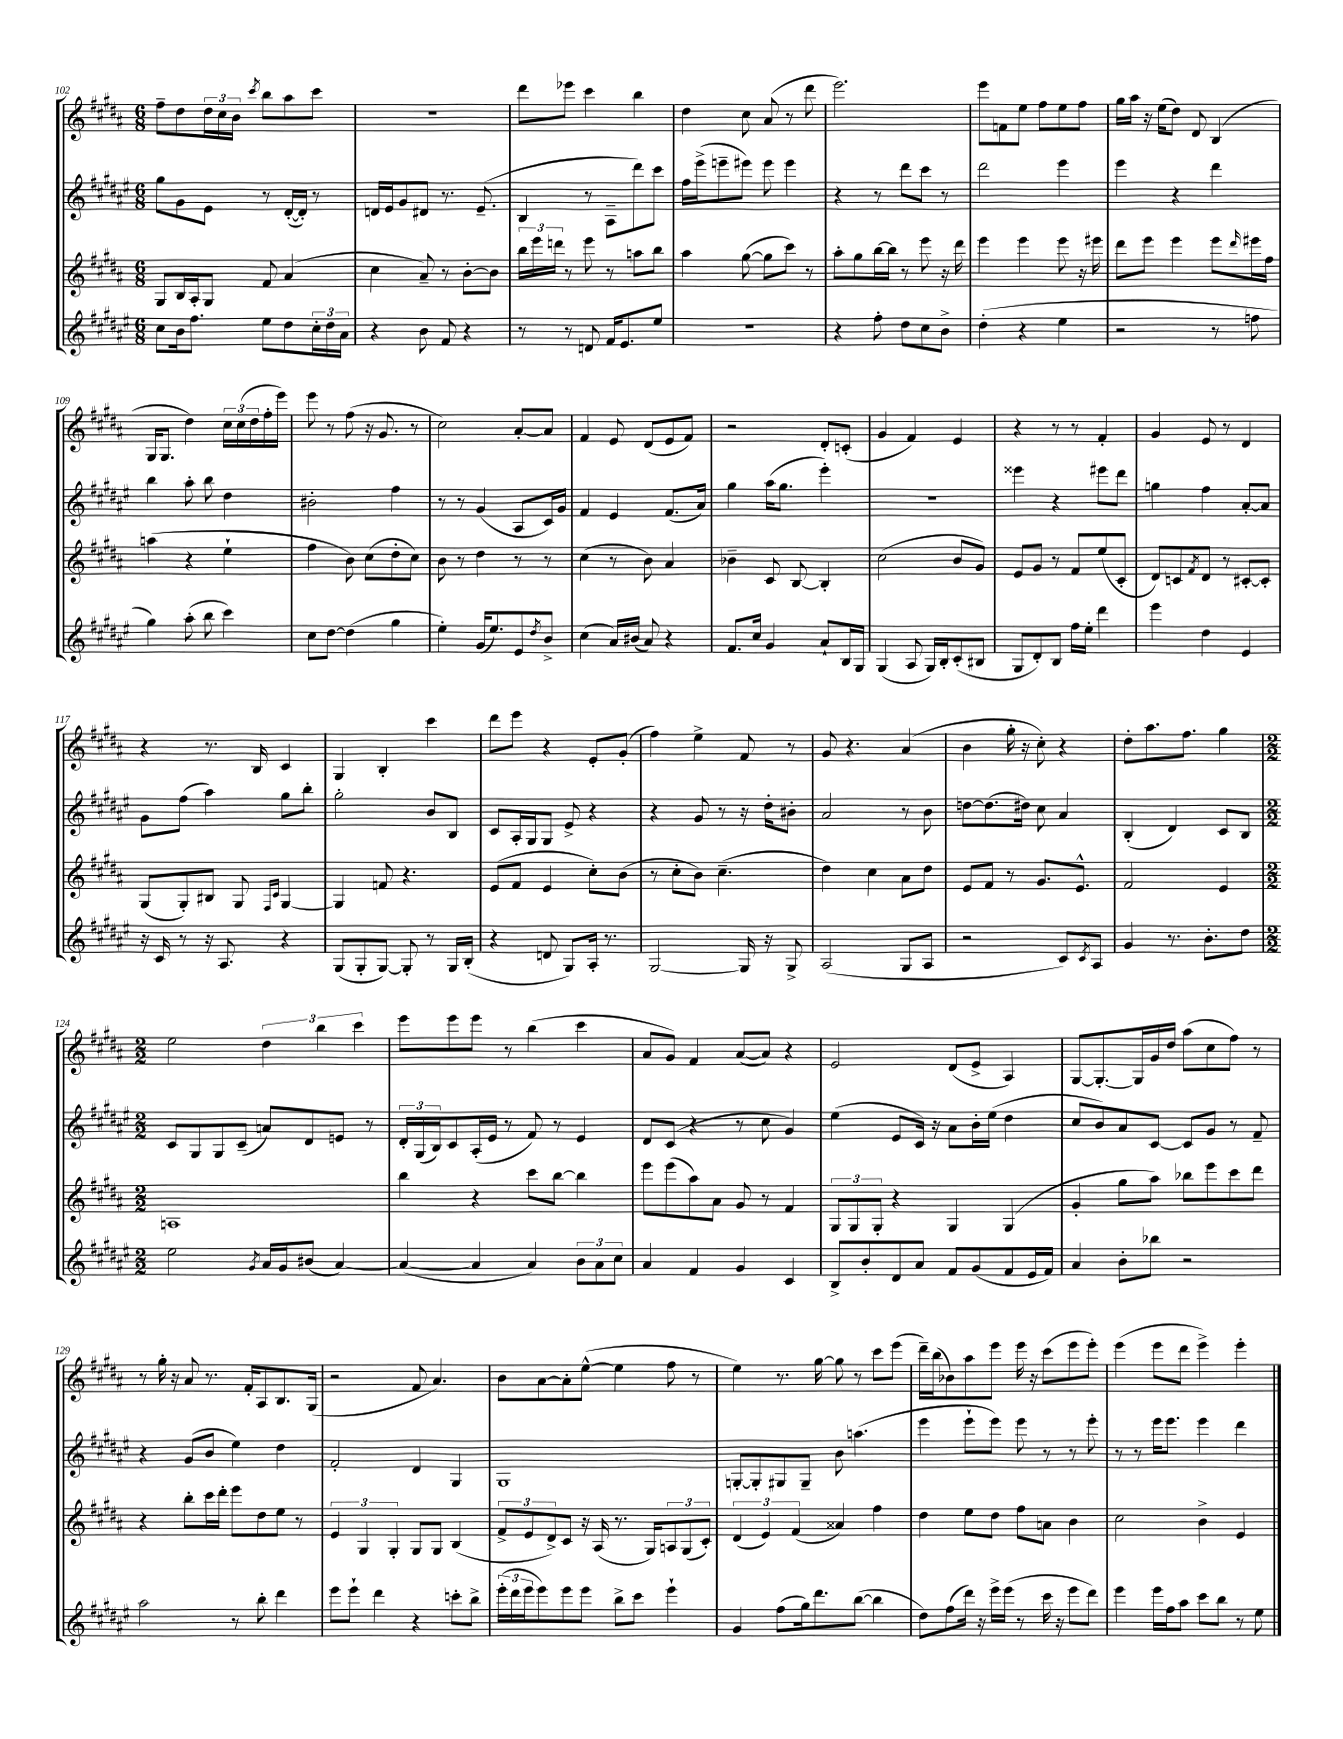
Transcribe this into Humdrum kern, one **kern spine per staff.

**kern	**kern	**kern	**kern
*staff4	*staff3	*staff2	*staff1
*clefG2	*clefG2	*clefG2	*clefG2
*k[f#c#g#d#a#e#]	*k[f#c#g#d#a#]	*k[f#c#g#d#a#e#]	*k[f#c#g#d#a#]
*M6/8	*M6/8	*M6/8	*M6/8
8cc#	8G#	8gg#	8ff#~
16b	16B	8g#	8dd#
8.ff#	16A#'	.	.
.	8G#	8e#	24dd#
.	.	.	24cc#
.	.	.	24b
.	.	.	8qccc#
8ee#	8f#	8r	8bb
8dd#	(4a#	([16d#'	8aa#
.	.	16d#'])	.
24cc#'	.	8r	8ccc#
24dd#	.	.	.
24a#	.	.	.
=	=	=	=
4r	4cc#	16d	2.r
.	.	16e#	.
.	.	8g#	.
8b	8a#~)	8d#	.
8f#	8r	8.r	.
4r	[8b'	.	.
.	.	(8.e#~	.
.	8b]	.	.
=	=	=	=
8r	24bb	4B	8ddd#
.	24eee	.	.
.	24ddd	.	.
8r	8r	.	8eee-
8d	8eee	8r	4ccc#
16f#	8r	8A#~	.
8.e#	.	.	.
.	8aa	8ddd#)	4bb
8ee#	8bb	8ccc#	.
=	=	=	=
2.r	4aa#	16ff#	4dd#
.	.	(16eee#^	.
.	.	8eee~	.
.	([8gg#	8eee#)	8cc#
.	8gg#]	8eee#	(8a#
.	8ccc#)	4eee#	8r
.	8r	.	8ddd#
=	=	=	=
4r	8aa#'	4r	2.eee)
.	8gg#	.	.
8ff#'	[16bb	8r	.
.	16bb]	.	.
8dd#	8r	8ddd#	.
8cc#	8eee	8ccc#	.
8b^	16r	8r	.
.	16ddd#	.	.
=	=	=	=
(4dd#'	4eee	2ddd#	8eee
.	.	.	8f
4r	4eee	.	8ee
.	.	.	8ff#
4ee#	8eee	4eee#	8ee
.	16r	.	8ff#
.	16eee#	.	.
=	=	=	=
2r	8ddd#	4eee#	16gg#
.	.	.	16aa#
.	8eee	.	16r
.	.	.	(16ee
.	4eee	4r	8dd#)
.	.	.	8d#
8r	8eee	4ddd#	(4B
.	16qqddd#	.	.
8ff	16eee#	.	.
.	16ff#	.	.
=	=	=	=
4gg#)	(4aa	4bb	16G#
.	.	.	8.G#
(8aa#'	4r	8aa#'	4dd#)
8bb	.	8bb	.
4ccc#)	4ee`	4dd#	24cc#
.	.	.	(24cc#
.	.	.	24dd#
.	.	.	16ff#'
.	.	.	16eee)
=	=	=	=
8cc#	4ff#	2b#'	8eee
[8dd#	.	.	8r
(4dd#]	8b)	.	(8ff#
.	(8cc#	.	16r
.	.	.	8.g#
4gg#	8dd#'	4ff#	.
.	8cc#)	.	8r
=	=	=	=
4ee#')	8b	8r	2cc#)
.	8r	8r	.
(16g#	4dd#	(4g#	.
8.ee#)	.	.	.
8e#	8r	8A#	[8a#'
8qdd#	.	.	.
8b^	8r	16c#)	8a#]
.	.	16g#	.
=	=	=	=
(4cc#	(4cc#	4f#	4f#
16a#)	8r	4e#	8e
(16b#	.	.	.
8a#)	8b)	.	(8d#
4r	4a#	(8.f#	8e
.	.	.	8f#)
.	.	16a#)	.
=	=	=	=
8.f#	4b-~	4gg#	2r
16cc#	.	.	.
4g#	8c#	(16aa#	.
.	.	8.gg#	.
.	[8B	.	.
8a#`	4B']	4eee#')	8d#'
16B	.	.	(8c'
16G#	.	.	.
=	=	=	=
(4G#	(2cc#	2.r	4g#
8A#	.	.	4f#)
16G#)	.	.	.
16B'	.	.	.
(8c#'	8b	.	4e
8B#	8g#)	.	.
=	=	=	=
8G#	8e	4eee##	4r
8d#')	8g#	.	.
8B	8r	4r	8r
16ff#	8f#	.	8r
16ee#'	.	.	.
4ddd#	(8ee	8eee#	4f#'
.	8c#'	8ddd#	.
=	=	=	=
4eee#	8d#)	4gg	4g#
.	8c	.	.
.	8qf#	.	.
4dd#	8d#	4ff#	8e
.	8r	.	8r
4e#	[8c#'	[8a#'	4d#
.	8c#']	8a#]	.
=	=	=	=
16r	(8G#	8g#	4r
16c#	.	.	.
8r	8G#')	(8ff#	.
16r	8B#	4aa#)	8.r
8.A#	.	.	.
.	8G#	.	.
.	.	.	16B
.	16qqF#	.	.
.	16qqc#	.	.
4r	[4G#	8gg#	4c#
.	.	8bb'	.
=	=	=	=
(8G#	4G#]	2gg#'	4G#
8G#'	.	.	.
[8G#)	8f	.	4B'
8G#']	4.r	.	.
8r	.	8b	4ccc#
16G#	.	8B	.
(16B'	.	.	.
=	=	=	=
4r	(8e	8c#	8ddd#
.	8f#	16A#'	8eee
.	.	16G#	.
8d	4e	8G#	4r
8G#)	.	8e#^	.
16A#'	8cc#')	4r	8e'
8.r	.	.	.
.	(8b	.	(8g#'
=	=	=	=
[2G#	8r	4r	4ff#)
.	8cc#'	.	.
.	8b)	8g#	4ee^
.	(4.cc#~	8r	.
16G#]	.	16r	8f#
16r	.	16dd#'	.
8G#^	.	8b#'	8r
=	=	=	=
(2A#	4dd#)	2a#	8g#
.	.	.	4.r
.	4cc#	.	.
8G#	8a#	8r	(4a#
8A#	8dd#	8b	.
=	=	=	=
2r	8e	[8dd	4b
.	8f#	(8.dd]	.
.	8r	.	16gg#'
.	.	16dd#)	16r
.	8.g#	8cc#	8cc#')
8c#)	.	4a#	4r
.	8.e^^	.	.
8qc#	.	.	.
8A#	.	.	.
=	=	=	=
4g#	2f#	(4B'	8dd#'
.	.	.	8.aa#
8.r	.	4d#)	.
.	.	.	8.ff#
8.b'	.	.	.
.	4e	8c#	4gg#
8dd#	.	8B	.
=	=	=	=
*M2/2	*M2/2	*M2/2	*M2/2
2ee#	1A	8c#	2ee
.	.	8G#	.
.	.	8G#	.
.	.	(8c#~	.
8qg#	.	.	.
16a#	.	8a)	6dd#
16g#	.	.	.
(8b#	.	8d#	.
.	.	.	6bb
[4a#)	.	8e	.
.	.	.	6ccc#
.	.	8r	.
=	=	=	=
(4a#_	4bb	24d#'	8eee
.	.	(24G#	.
.	.	24B)	.
.	.	8c#	8eee
4a#]	4r	(16A#'	8eee
.	.	16e#	.
.	.	8r	8r
4a#)	8ccc#	8f#)	(4bb
.	[8bb	8r	.
12b	4bb]	4e#	4ccc#
12a#	.	.	.
12cc#	.	.	.
=	=	=	=
4a#	8eee	8d#	8a#
.	(8eee	(8c#	8g#)
4f#	8aa#)	4r	4f#
.	8a#	.	.
4g#	8g#	8r	([8a#
.	8r	8cc#	8a#])
4c#	4f#	4g#)	4r
=	=	=	=
8B^	12G#	(4ee#	2e
.	12G#	.	.
8b'	.	.	.
.	12G#'	.	.
8d#	4r	8e#	.
8a#	.	16c#)	.
.	.	16r	.
8f#	4G#	8a#	(8d#
(8g#	.	16b'	8e^
.	.	(16ee#	.
8f#	(4G#	4dd#	4A#)
16e#	.	.	.
16f#)	.	.	.
=	=	=	=
4a#	4g#'	8cc#	[8G#
.	.	8b)	8.G#'_
8b'	8gg#	8a#	.
.	.	.	16G#]
8bb-	8aa#)	[8c#	16g#
.	.	.	16dd#
2r	8bb-	8c#]	(8aa#
.	8eee	8g#	8cc#
.	8ccc#	8r	8ff#)
.	8ddd#	8f#~	8r
=	=	=	=
2aa#	4r	4r	8r
.	.	.	16gg#'
.	.	.	16r
.	8bb'	(8g#	8a#
.	16ccc#	8b	8.r
.	16ddd#'	.	.
8r	8eee	4ee#)	.
.	.	.	16f#'
8bb'	8dd#	.	8A#
4ddd#	8ee	4dd#	8.B
.	8r	.	.
.	.	.	(16G#
=	=	=	=
8eee#	6e	2f#'	2r
8eee#`	.	.	.
.	6G#	.	.
4ddd#	.	.	.
.	6G#'	.	.
4r	8G#	4d#	8f#
.	8G#	.	4.a#)
8ccc'	(4B	4G#	.
8bb^	.	.	.
=	=	=	=
(24eee#'	12f#^	1G#	8b
24ddd#	.	.	.
24eee#	12e	.	.
8eee#)	.	.	[8a#
.	12d#^)	.	.
8eee#	8c#	.	8a#']
8eee#	16r	.	([8ee^^
.	(16A#	.	.
8bb^	8.r	.	4ee]
8ccc#	.	.	.
.	16G#)	.	.
4eee#`	12A	.	8ff#
.	(12G#	.	.
.	.	.	8r
.	12c#')	.	.
=	=	=	=
4g#	(6d#	[8G'	4ee)
.	.	8G']	.
.	6e)	.	.
(8ff#	.	8G#	8.r
.	(6f#	.	.
16gg#)	.	8G#~	.
8.ddd#	.	.	[16gg#
.	4a##)	8b	8gg#]
([8bb	.	(4.aa	8r
4bb]	4ff#	.	8ccc#
.	.	.	(8eee
=	=	=	=
8dd#)	4dd#	4eee#	16ddd#~)
.	.	.	(16bb
(8ff#	.	.	8b-)
16ddd#)	8ee	8eee#`	8aa#
16r	.	.	.
16eee#^	8dd#	8eee#)	8eee
(16eee#	.	.	.
8r	8ff#	8eee#	16eee
.	.	.	16r
16ccc#	8a	8r	(8ccc#
16r	.	.	.
8eee#	4b	8r	8eee
8ddd#)	.	8eee#'	8eee')
=	=	=	=
4eee#	2cc#	8r	(4eee
.	.	8r	.
16eee#	.	16eee#	8eee
16ff#	.	8.eee#	.
8aa#	.	.	8ddd#
8ccc#	4b^	4eee#	4eee^)
8bb	.	.	.
8r	4e	4ddd#	4eee'
8ee#	.	.	.
==	==	==	==
*-	*-	*-	*-
